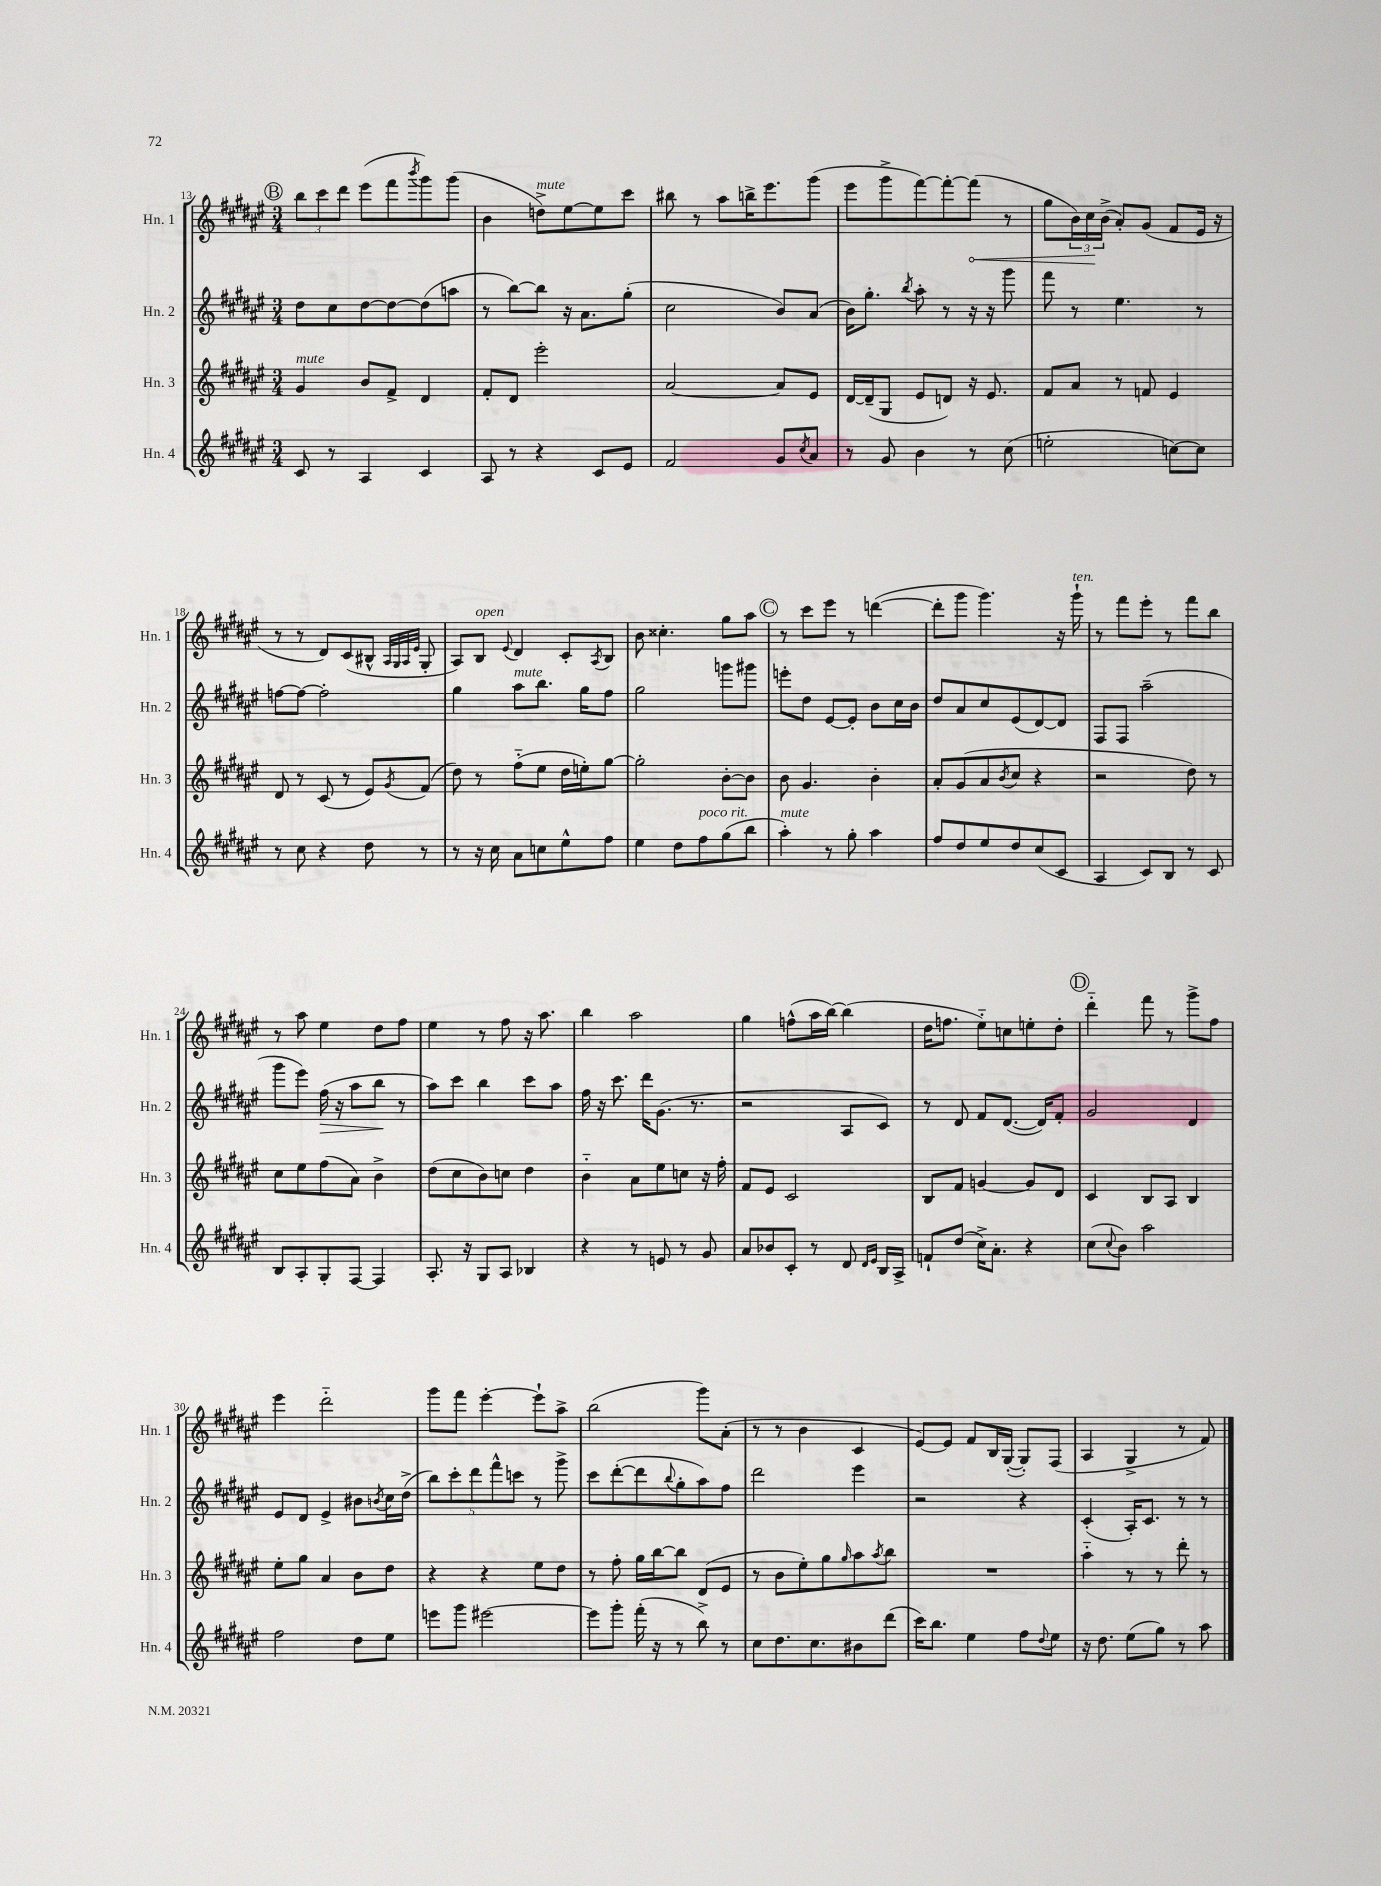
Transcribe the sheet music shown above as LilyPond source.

<<
\new StaffGroup <<
\new Staff = "s0" \with { instrumentName = "Hn. 1" shortInstrumentName = "Hn. 1" } {
    \clef treble \key fis \major \numericTimeSignature \time 3/4
    \mark \markup { \circle "B" } \tuplet 3/2 { b''8 cis'''8 dis'''8 } eis'''8( fis'''8 \acciaccatura { b'''8 } gis'''8) gis'''8( |
    b'4 d''8->^\markup { \italic "mute" }) eis''8~ eis''8 cis'''8 |
    bis''8 r8 ais''8 b''16-> eis'''8. gis'''8( |
    eis'''8 gis'''8-> fis'''8~) fis'''8~-. \once \override Hairpin.circled-tip = ##t fis'''8\<( r8 |
    gis''8 \tuplet 3/2 { b'16) cis''16\! b'16->( } ais'8-.) gis'8( fis'8 eis'16 r16 |
    r8 r8 dis'8) cis'8( bis8-^ \grace { ais32 gis32 ais32 eis'32 } gis8-. |
    ais8) b8^\markup { \italic "open" } \appoggiatura { eis'8 } dis'4 cis'8-. \acciaccatura { ais8 } b8 |
    b'8 cisis''4.-. gis''8 ais''8 |
    \mark \markup { \circle "C" } r8 cis'''8 eis'''8 r8 d'''4~( |
    d'''8-. gis'''8 gis'''4.) r16 gis'''16-!^\markup { \italic "ten." } |
    r8 fis'''8 eis'''8-. r8 fis'''8 b''8 |
    r8 ais''8 eis''4 dis''8 fis''8 |
    eis''4 r8 fis''8 r16 ais''8. |
    b''4 ais''2 |
    gis''4 f''8-^( ais''16 b''16~) b''4( |
    dis''16 f''8. eis''8-_) c''8 e''8-. dis''8-. |
    \mark \markup { \circle "D" } dis'''4-_ fis'''8 r8 gis'''8-> fis''8 |
    eis'''4 dis'''2-_ |
    gis'''8 fis'''8 eis'''4~-. eis'''8-! ais''8-> |
    b''2( gis'''8) ais'8-.( |
    r8 r8 b'4 cis'4 |
    eis'8~) eis'8 fis'8 b16 gis16~-.( gis8-.) fis8( |
    ais4 gis4-> r8 fis'8) \bar "|." |
}
\new Staff = "s1" \with { instrumentName = "Hn. 2" shortInstrumentName = "Hn. 2" } {
    \clef treble \key fis \major \numericTimeSignature \time 3/4
    \mark \markup { \circle "B" } dis''8 cis''8 dis''8~ dis''8~ dis''8( a''8 |
    r8 b''8~) b''8 r16 ais'8. gis''8-.( |
    cis''2 b'8) ais'8( |
    b'16) gis''8.-. \acciaccatura { b''8 } ais''8-. r8 r16 r16 gis'''8 |
    fis'''8 r8 eis''4. r8 |
    f''8~ f''8~ f''2-. |
    gis''4 ais''8^\markup { \italic "mute" } b''8. gis''16 fis''8 |
    gis''2 g'''8 gis'''8 |
    \mark \markup { \circle "C" } e'''8-. dis''8 eis'8~ eis'8-. b'8 cis''16 b'16 |
    dis''8 ais'8 cis''8 eis'8( dis'8~) dis'8 |
    fis8 fis8 ais''2--( |
    gis'''8 eis'''8) fis''16\>( r16 ais''8 b''8\! r8 |
    ais''8) cis'''8 b''4 cis'''8 ais''8 |
    fis''16 r16 cis'''8. dis'''16 gis'8.( r8. |
    r2 ais8 cis'8) |
    r8 dis'8 fis'8 dis'8.~( dis'16) fis'8-. |
    \mark \markup { \circle "D" } gis'2 dis'4 |
    eis'8 dis'8 eis'4-> bis'8 \acciaccatura { b'8 } cis''16 dis''16->( |
    \tuplet 5/4 { b''8) cis'''8-. dis'''8 fis'''8-^ c'''8 } r8 gis'''8-> |
    cis'''8 dis'''8~-.( dis'''8 \appoggiatura { b''8 } gis''8-. ais''8) fis''8 |
    dis'''2 eis'''4 |
    r2 r4 |
    cis'4-.( ais16-.) cis'8. r8 r8 \bar "|." |
}
\new Staff = "s2" \with { instrumentName = "Hn. 3" shortInstrumentName = "Hn. 3" } {
    \clef treble \key fis \major \numericTimeSignature \time 3/4
    \mark \markup { \circle "B" } gis'4^\markup { \italic "mute" } b'8 fis'8-> dis'4 |
    fis'8-. dis'8 eis'''2-. |
    ais'2~ ais'8 eis'8 |
    dis'16~ dis'16--( gis8 eis'8 d'8) r16 eis'8. |
    fis'8 ais'8 r8 f'8 eis'4 |
    dis'8 r8 cis'8( r8 eis'8) \acciaccatura { gis'8 } fis'8( |
    dis''8) r8 fis''8-_( eis''8 dis''16 e''16-.) gis''8~ |
    gis''2-. b'8~-. b'8 |
    \mark \markup { \circle "C" } b'8 gis'4. b'4-. |
    ais'8-. gis'8( ais'8 \acciaccatura { b'8 } cis''8 r4 |
    r2 dis''8) r8 |
    cis''8 eis''8 fis''8( ais'8) b'4-> |
    dis''8( cis''8 b'8) c''8 dis''4 |
    b'4-_ ais'8 eis''8 c''8 r16 fis''16-. |
    fis'8 eis'8 cis'2 |
    b8 fis'8 g'4~ g'8 dis'8 |
    \mark \markup { \circle "D" } cis'4 b8 ais8 b4 |
    eis''8-. gis''8 ais'4 b'8 dis''8 |
    r4 r4 eis''8 dis''8 |
    r8 fis''8-. gis''16 b''16~ b''8 dis'8( eis'8 |
    r8 b'8 eis''8-.) gis''8 \grace { gis''16 } ais''8 \acciaccatura { ais''8 } b''8 |
    R2. |
    ais''4-_ r8 r8 dis'''8-. r8 \bar "|." |
}
\new Staff = "s3" \with { instrumentName = "Hn. 4" shortInstrumentName = "Hn. 4" } {
    \clef treble \key fis \major \numericTimeSignature \time 3/4
    \mark \markup { \circle "B" } cis'8 r8 ais4 cis'4 |
    ais8 r8 r4 cis'8 eis'8 |
    fis'2 gis'8 \acciaccatura { cis''8 } ais'8 |
    r8 gis'8 b'4 r8 cis''8( |
    e''2-. c''8~) c''8 |
    r8 cis''8 r4 dis''8 r8 |
    r8 r16 cis''16 ais'8 c''8 eis''8-^ fis''8 |
    eis''4 dis''8 fis''8^\markup { \italic "poco rit." } gis''8( b''8 |
    \mark \markup { \circle "C" } ais''4-.^\markup { \italic "mute" }) r8 gis''8-. ais''4 |
    fis''8 dis''8 eis''8 dis''8 cis''8( cis'8 |
    ais4 cis'8) b8 r8 cis'8 |
    b8 ais8-. gis8-. fis8~ fis4 |
    ais8.-. r16 gis8 ais8 bes4 |
    r4 r8 e'8 r8 gis'8 |
    ais'8 bes'8 cis'8-. r8 dis'8 \grace { dis'16 eis'16 } b16 ais16-> |
    f'8-! dis''8( cis''16->) ais'8.-. r4 |
    \mark \markup { \circle "D" } cis''8( \appoggiatura { cis''8 } b'8) ais''2 |
    fis''2 dis''8 eis''8 |
    e'''8 gis'''8 eis'''2~ |
    eis'''8 gis'''8-. fis'''16-.( r16 r8 b''8->) r8 |
    cis''8 dis''8. cis''8. bis'8 dis'''8( |
    cis'''16) b''8. eis''4 fis''8 \appoggiatura { dis''8 } eis''8 |
    r16 dis''8. eis''8( gis''8) r8 ais''8 \bar "|." |
}
>>
>>
\layout { \context { \Score currentBarNumber = #13 } }
